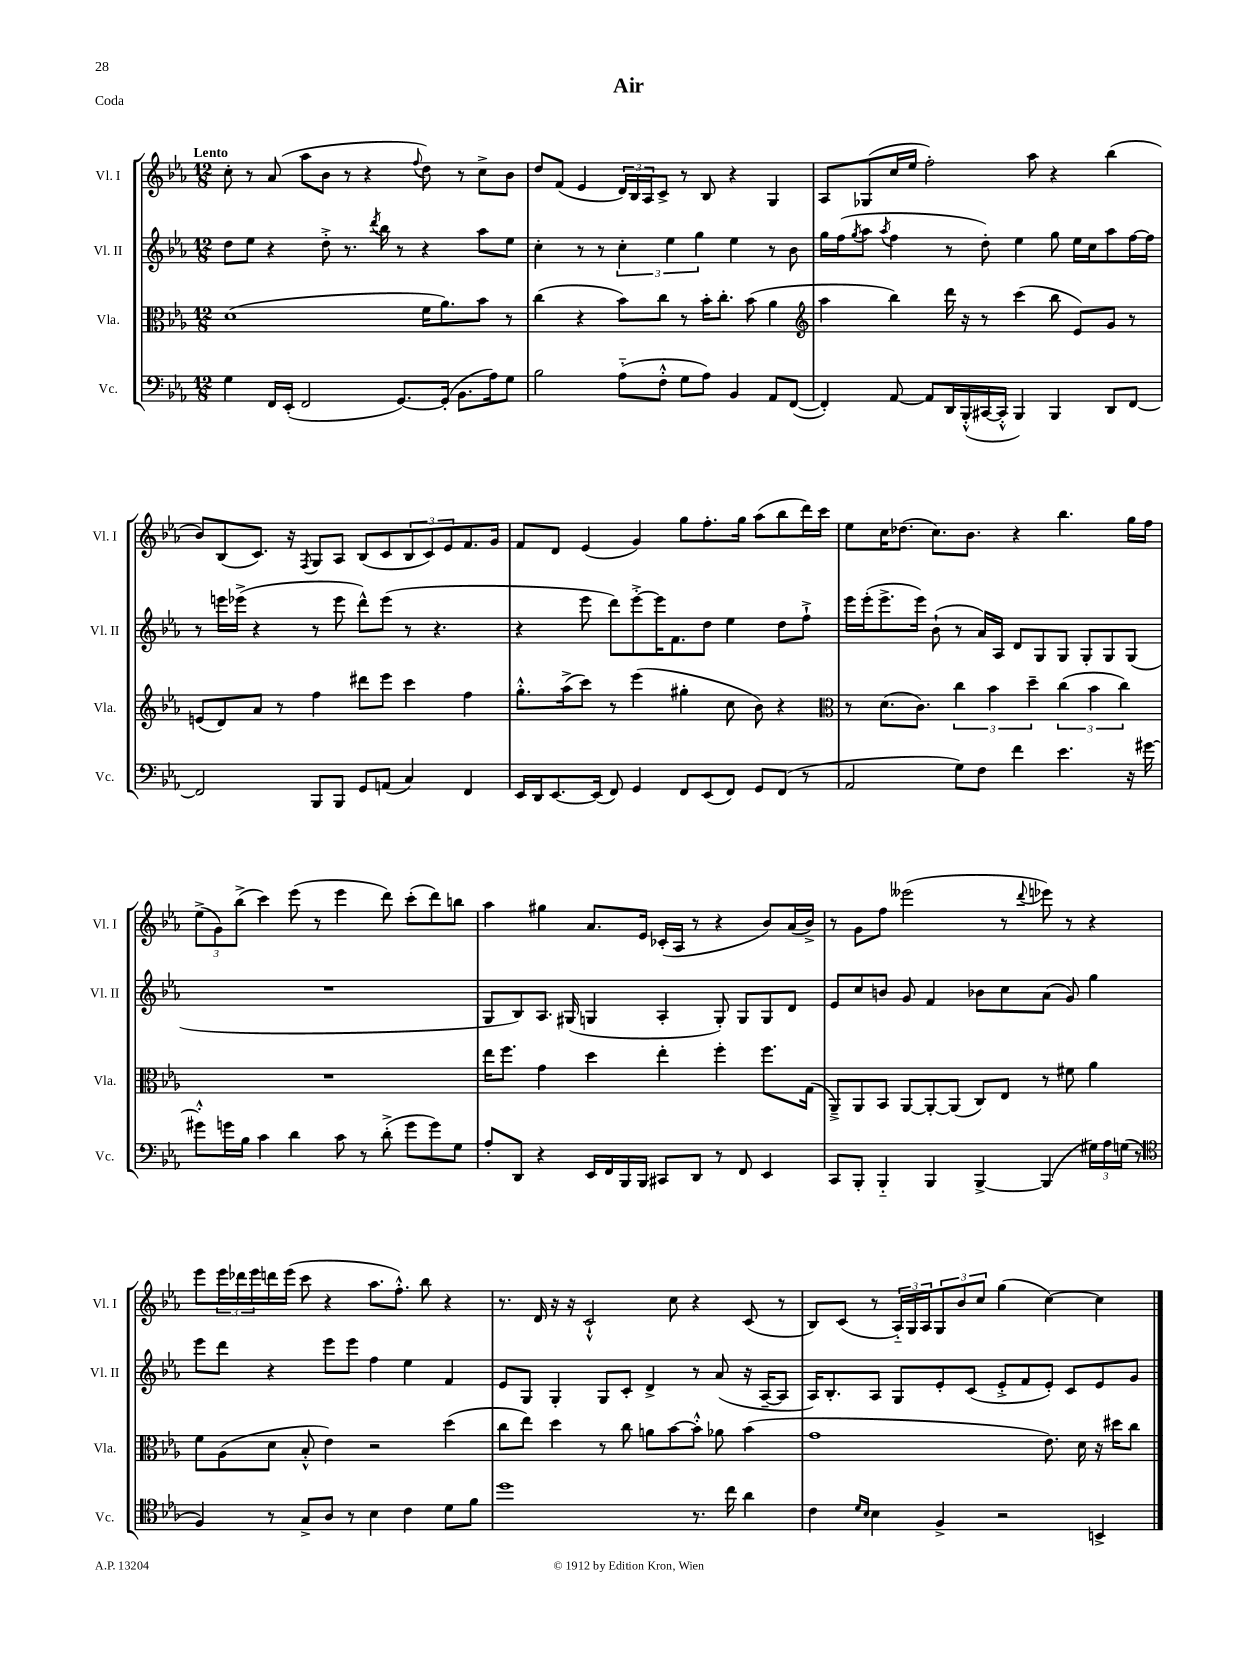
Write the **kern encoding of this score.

**kern	**kern	**kern	**kern
*staff4	*staff3	*staff2	*staff1
*clefF4	*clefC3	*clefG2	*clefG2
*k[b-e-a-]	*k[b-e-a-]	*k[b-e-a-]	*k[b-e-a-]
*M12/8	*M12/8	*M12/8	*M12/8
4G	(1d	8dd	8cc'
.	.	8ee-	8r
16FF	.	4r	(8a-
(16EE-'	.	.	.
2FF	.	.	8aa-
.	.	8dd'^	8b-
.	.	8.r	8r
.	.	.	4r
.	.	8qddd	.
.	.	16bb-	.
[8.GG)	.	8r	.
.	.	.	8qqff
.	16f	4r	8dd)
(16GG']	8.a-)	.	.
8.BB-	.	.	8r
.	8b-	8aa-	8cc^
16A-)	.	.	.
8G	8r	8ee-	8b-
=	=	=	=
2B-	(4cc	4cc'	8dd
.	.	.	(8f
.	4r	8r	4e-
.	.	8r	.
(8A-'~	8b-)	6cc'	24d)
.	.	.	24B-
.	.	.	24A-
8F'^^	8cc	.	8c^
.	.	6ee-	.
8G	8r	.	8r
.	.	6gg	.
8A-)	16b-'	.	8B-
.	8.cc'	.	.
4BB-	.	4ee-	4r
.	(8b-	.	.
8AA-	4a-	8r	4G
([8FF	.	8b-	.
=	=	=	=
*	*clefG2	*	*
4FF'])	4aa-	16gg	8A-
.	.	(16ff	.
.	.	8qgg	.
.	.	8aa-	(8G-
.	.	8qaa-	.
[8AA-	4bb-)	4ff	16cc
.	.	.	16ee-
8AA-]	.	.	2ff')
16DD	16ddd	8r	.
(16BBB-'^^	16r	.	.
[16CC#	8r	8dd')	.
16CC#'^^]	.	.	.
4BBB-)	(4ccc	4ee-	.
.	.	.	8aa-
4BBB-	8bb-	8gg	4r
.	8e-)	16ee-	.
.	.	16cc	.
8DD	8g	8aa-	(4bb-
[8FF	8r	[16ff	.
.	.	16ff]	.
=	=	=	=
2FF]	(8e	8r	8b-)
.	8d)	16eee	(8B-
.	.	(16eee-^	.
.	8a-	4r	8.c)
.	8r	.	.
.	.	.	16r
.	.	.	8qF
8BBB-	4ff	8r	8G
8BBB-	.	8eee-	8A-
8GG	8ddd#	8ddd^^)	(8B-
(8AA	8eee-	(8eee-	8c
4C)	4ccc	8r	12B-
.	.	.	12c)
.	.	4.r	.
.	.	.	12e-
4FF	4ff	.	8.f
.	.	.	16g
=	=	=	=
16EE-	8.gg'^^	4r	8f
16DD	.	.	.
[8.EE-	.	.	8d
.	(16aa-^	.	.
.	8ccc)	8eee-	(4e-
(16EE-]	.	.	.
8FF)	8r	8ddd)	.
4GG	(4eee-	[8eee-'^	4g)
.	.	16eee-]	.
.	.	8.f	.
8FF	4gg#'	.	8gg
(8EE-	.	8dd	8.ff'
8FF)	8cc	4ee-	.
.	.	.	16gg
8GG	8b-)	.	(8aa-
(8FF	4r	8dd	8bb-
8r	.	8ff`^	16ddd)
.	.	.	16ccc
=	=	=	=
*	*clefC3	*	*
2AA-	8r	16eee-	8ee-
.	.	(16eee-'	.
.	(8.d	8.eee-^	16cc
.	.	.	(8.dd-
.	8.c)	16eee-)	.
.	.	(8b-`	8.cc)
8G)	6cc	8r	.
.	.	.	8.b-
8F	.	16a-)	.
.	6b-	.	.
.	.	16A-	.
4f	.	8d	4r
.	6dd~	.	.
.	.	8G	.
4.e-	(6cc	8G	4.bb-
.	.	8G'	.
.	6b-	.	.
.	.	8G	.
.	6cc)	.	.
16r	.	(8G	16gg
[16g#	.	.	16ff
=	=	=	=
8g#'^^]	1.r	1.r	(12ee-^
.	.	.	12g)
16g	.	.	.
.	.	.	(12bb-^
16B-	.	.	.
4c	.	.	4ccc)
4d	.	.	(8eee-
.	.	.	8r
8c	.	.	4eee-
8r	.	.	.
(8d'^	.	.	8ddd)
8g	.	.	(8ccc'
8g)	.	.	8ddd)
8G	.	.	8bb
=	=	=	=
8A-'	16ee-	8G	4aa-
.	8.ff	.	.
8DD	.	8B-)	.
4r	4g	8.A-	4gg#
.	.	(16G#	.
16EE-	4dd	4G	8.a-
16FF	.	.	.
16BBB-	.	.	.
16BBB-	.	.	16e-
8CC#	4ee-'	4A-'	(16c-'
.	.	.	16A-
8DD	.	.	8r
8r	4ff'	8G')	4r
8FF	.	8G	.
4EE-	8.ff	8G	8b-)
.	.	8d	(16a-
.	(16G	.	16b-^)
=	=	=	=
8CC	8AA-~^)	8e-	8r
8BBB-'	8AA-	8cc	8g
4BBB-'~	8BB-	8b	8ff
.	[8AA-	8g	(2eee--
4BBB-	8AA-'_	4f	.
.	(8AA-]	.	.
[4BBB-^	8C)	8b-	.
.	8E-	8cc	8r
.	.	.	8qqddd
(4BBB-]	8r	(8a-	8eee-)
.	8f#	8g)	8r
24G#)	4a-	4gg	4r
24A-	.	.	.
(24G	.	.	.
8r	.	.	.
=	=	=	=
*clefC4	*	*	*
4F)	8f	8eee-	8eee-
.	(8A-	8ddd	24eee-
.	.	.	24ddd-
.	.	.	24eee-
8r	8d	4r	16ddd
.	.	.	(16eee-
8G^	8B-'^^	.	8ccc
8A-	4e-)	8eee-	4r
8r	.	8eee-	.
4B-	2r	4ff	8.aa-
.	.	.	8.ff'^^)
4c	.	4ee-	.
.	.	.	8bb-
8d	(4dd	4f	4r
8f	.	.	.
=	=	=	=
1dd	8cc	8e-	8.r
.	8ee-)	8G	.
.	.	.	16d
.	4dd	4G'	16r
.	.	.	16r
.	.	.	2c`^^
.	8r	8G	.
.	8cc	8c'	.
.	8a	4d^	.
.	[8b-	.	8cc
8.r	8b-'^^]	8r	4r
.	8a-	(8a-	.
16cc	.	.	.
4a-	(4b-	16r	(8c
.	.	[16A-~	.
.	.	8A-]	8r
=	=	=	=
4c	1g	16A-)	8B-)
.	.	8.B-'	.
.	.	.	(8c
16qqd	.	.	.
16qqB-	.	.	.
4B-	.	8A-	8r
.	.	8G	24A-'~)
.	.	.	24G
.	.	.	24A-
4F^	.	8e-'	12G
.	.	.	12b-
.	.	(8c	.
.	.	.	12cc
2r	.	8e-'^	(4gg
.	.	8f	.
.	8.e-)	8e-')	[4cc)
.	.	8c	.
.	16d	.	.
4BB^	16r	8e-	4cc]
.	16dd#	.	.
.	8cc	8g	.
==	==	==	==
*-	*-	*-	*-
